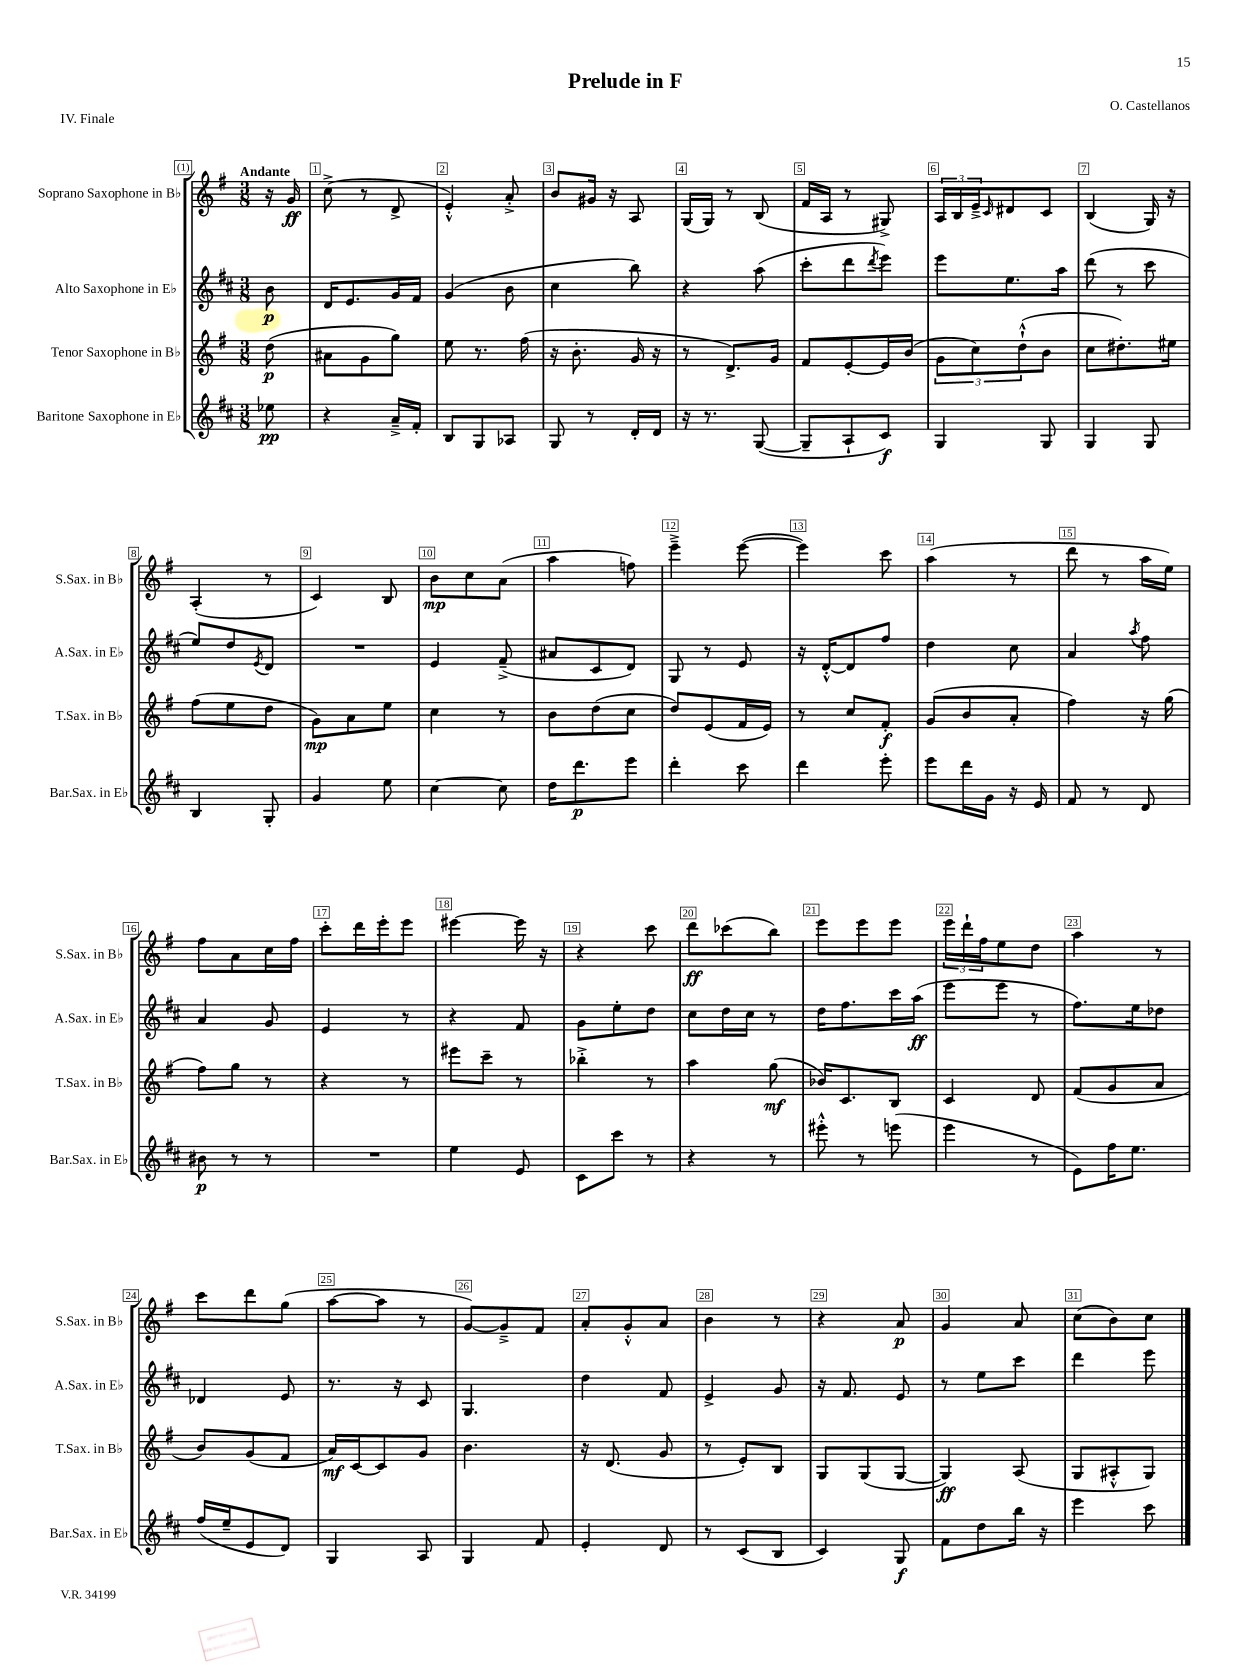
\header { title = "Prelude in F" composer = "O. Castellanos" piece = "IV. Finale" }
<<
\new StaffGroup <<
\new Staff = "s0" \with { instrumentName = "Soprano Saxophone in Bb" shortInstrumentName = "S.Sax. in Bb" } {
    \clef treble \key g \major \numericTimeSignature \time 3/8 \partial 8 \tempo "Andante"
    r16 g'16\ff |
    c''8->( r8 d'8-> |
    e'4-.-^) a'8-.-> |
    b'8 gis'16 r16 a8 |
    g16( g16) r8 b8( |
    fis'16 a16 r8 gis8->) |
    \tuplet 3/2 { a16 b16 e'16---> } \grace { c'16 } dis'8 c'8 |
    b4( g16) r16 |
    a4-.( r8 |
    c'4) b8 |
    b'8\mp c''8 a'8( |
    a''4 f''8) |
    e'''4---> e'''8~( |
    e'''4) c'''8 |
    a''4( r8 |
    d'''8 r8 a''16 e''16) |
    fis''8 a'8 c''16 fis''16 |
    c'''8-. d'''16 e'''16-. e'''8 |
    eis'''4~ eis'''16 r16 |
    r4 c'''8 |
    d'''8\ff ces'''8( b''8) |
    e'''8 e'''8 e'''8 |
    \tuplet 3/2 { e'''16 d'''16-! fis''16 } e''8 d''8 |
    a''4 r8 |
    c'''8 d'''8 g''8( |
    a''8~ a''8 r8 |
    g'8~) g'8---> fis'8 |
    a'8-. g'8-.-^ a'8 |
    b'4 r8 |
    r4 a'8\p |
    g'4 a'8 |
    c''8( b'8) c''8 \bar "|." |
}
\new Staff = "s1" \with { instrumentName = "Alto Saxophone in Eb" shortInstrumentName = "A.Sax. in Eb" } {
    \clef treble \key d \major \numericTimeSignature \time 3/8 \partial 8
    b'8\p |
    d'16 e'8. g'16 fis'16 |
    g'4( b'8 |
    cis''4 b''8) |
    r4 a''8( |
    cis'''8-. d'''8 \acciaccatura { d'''8 } e'''8) |
    e'''8 e''8. a''16 |
    d'''8( r8 cis'''8 |
    e''8) d''8 \acciaccatura { e'8 } d'8 |
    R4. |
    e'4 fis'8--->( |
    ais'8 cis'8 d'8) |
    g8 r8 e'8 |
    r16 d'16~-.-^ d'8 fis''8 |
    d''4 cis''8 |
    a'4 \acciaccatura { a''8 } fis''8 |
    a'4 g'8 |
    e'4 r8 |
    r4 fis'8 |
    g'8 e''8-. d''8 |
    cis''8 d''16 cis''16 r8 |
    d''16 fis''8. cis'''16 a''16\ff( |
    e'''8 e'''8 r8 |
    fis''8.) e''16 des''8 |
    des'4 e'8 |
    r8. r16 cis'8 |
    g4. |
    d''4 fis'8 |
    e'4-> g'8 |
    r16 fis'8. e'8 |
    r8 e''8 cis'''8 |
    d'''4 e'''8 \bar "|." |
}
\new Staff = "s2" \with { instrumentName = "Tenor Saxophone in Bb" shortInstrumentName = "T.Sax. in Bb" } {
    \clef treble \key g \major \numericTimeSignature \time 3/8 \partial 8
    d''8\p( |
    ais'8 g'8 g''8) |
    e''8 r8. fis''16( |
    r16 b'8.-. g'16 r16 |
    r8 d'8.->) g'16 |
    fis'8 e'8~-. e'16 b'16( |
    \tuplet 3/2 { g'8 c''8) d''8-!-^( } b'8 |
    c''8 dis''8.-.) eis''16 |
    fis''8( e''8 d''8 |
    g'8\mp) a'8 e''8 |
    c''4 r8 |
    b'8 d''8( c''8 |
    d''8) e'8( fis'16 e'16) |
    r8 c''8 fis'8-.\f |
    g'8( b'8 a'8-. |
    fis''4) r16 g''16( |
    fis''8) g''8 r8 |
    r4 r8 |
    eis'''8 c'''8-- r8 |
    bes''4-.-> r8 |
    a''4 g''8\mf( |
    bes'16) c'8. b8 |
    c'4 d'8 |
    fis'8( g'8 a'8 |
    b'8) g'8( fis'8 |
    a'16\mf) c'16~ c'8 g'8 |
    b'4. |
    r16 d'8.( g'8 |
    r8 e'8-.) b8 |
    g8 g8( g8~ |
    g4\ff) a8( |
    g8 ais8-.-^ g8) \bar "|." |
}
\new Staff = "s3" \with { instrumentName = "Baritone Saxophone in Eb" shortInstrumentName = "Bar.Sax. in Eb" } {
    \clef treble \key d \major \numericTimeSignature \time 3/8 \partial 8
    ees''8\pp |
    r4 a'16---> fis'16-. |
    b8 g8 aes8 |
    g8 r8 d'16-. d'16 |
    r16 r8. g8~( |
    g8-- a8-! cis'8\f) |
    g4 g8 |
    g4 g8 |
    b4 g8-. |
    g'4 e''8 |
    cis''4~ cis''8 |
    d''16 d'''8.\p e'''8 |
    d'''4-. cis'''8 |
    d'''4 e'''8-. |
    e'''8 d'''16 g'16 r16 e'16 |
    fis'8 r8 d'8 |
    bis'8\p r8 r8 |
    R4. |
    e''4 e'8 |
    cis'8 cis'''8 r8 |
    r4 r8 |
    eis'''8-.-^ r8 e'''8( |
    e'''4 r8 |
    e'8) fis''16 e''8. |
    fis''16( e''16-- e'8 d'8) |
    g4 a8 |
    g4 fis'8 |
    e'4-. d'8 |
    r8 cis'8( b8 |
    cis'4) g8\f |
    fis'8 d''8 b''16 r16 |
    e'''4 cis'''8 \bar "|." |
}
>>
>>
\layout { \context { \Score \override BarNumber.break-visibility = ##(#f #t #t) barNumberVisibility = #all-bar-numbers-visible \override BarNumber.stencil = #(make-stencil-boxer 0.1 0.3 ly:text-interface::print) } }
